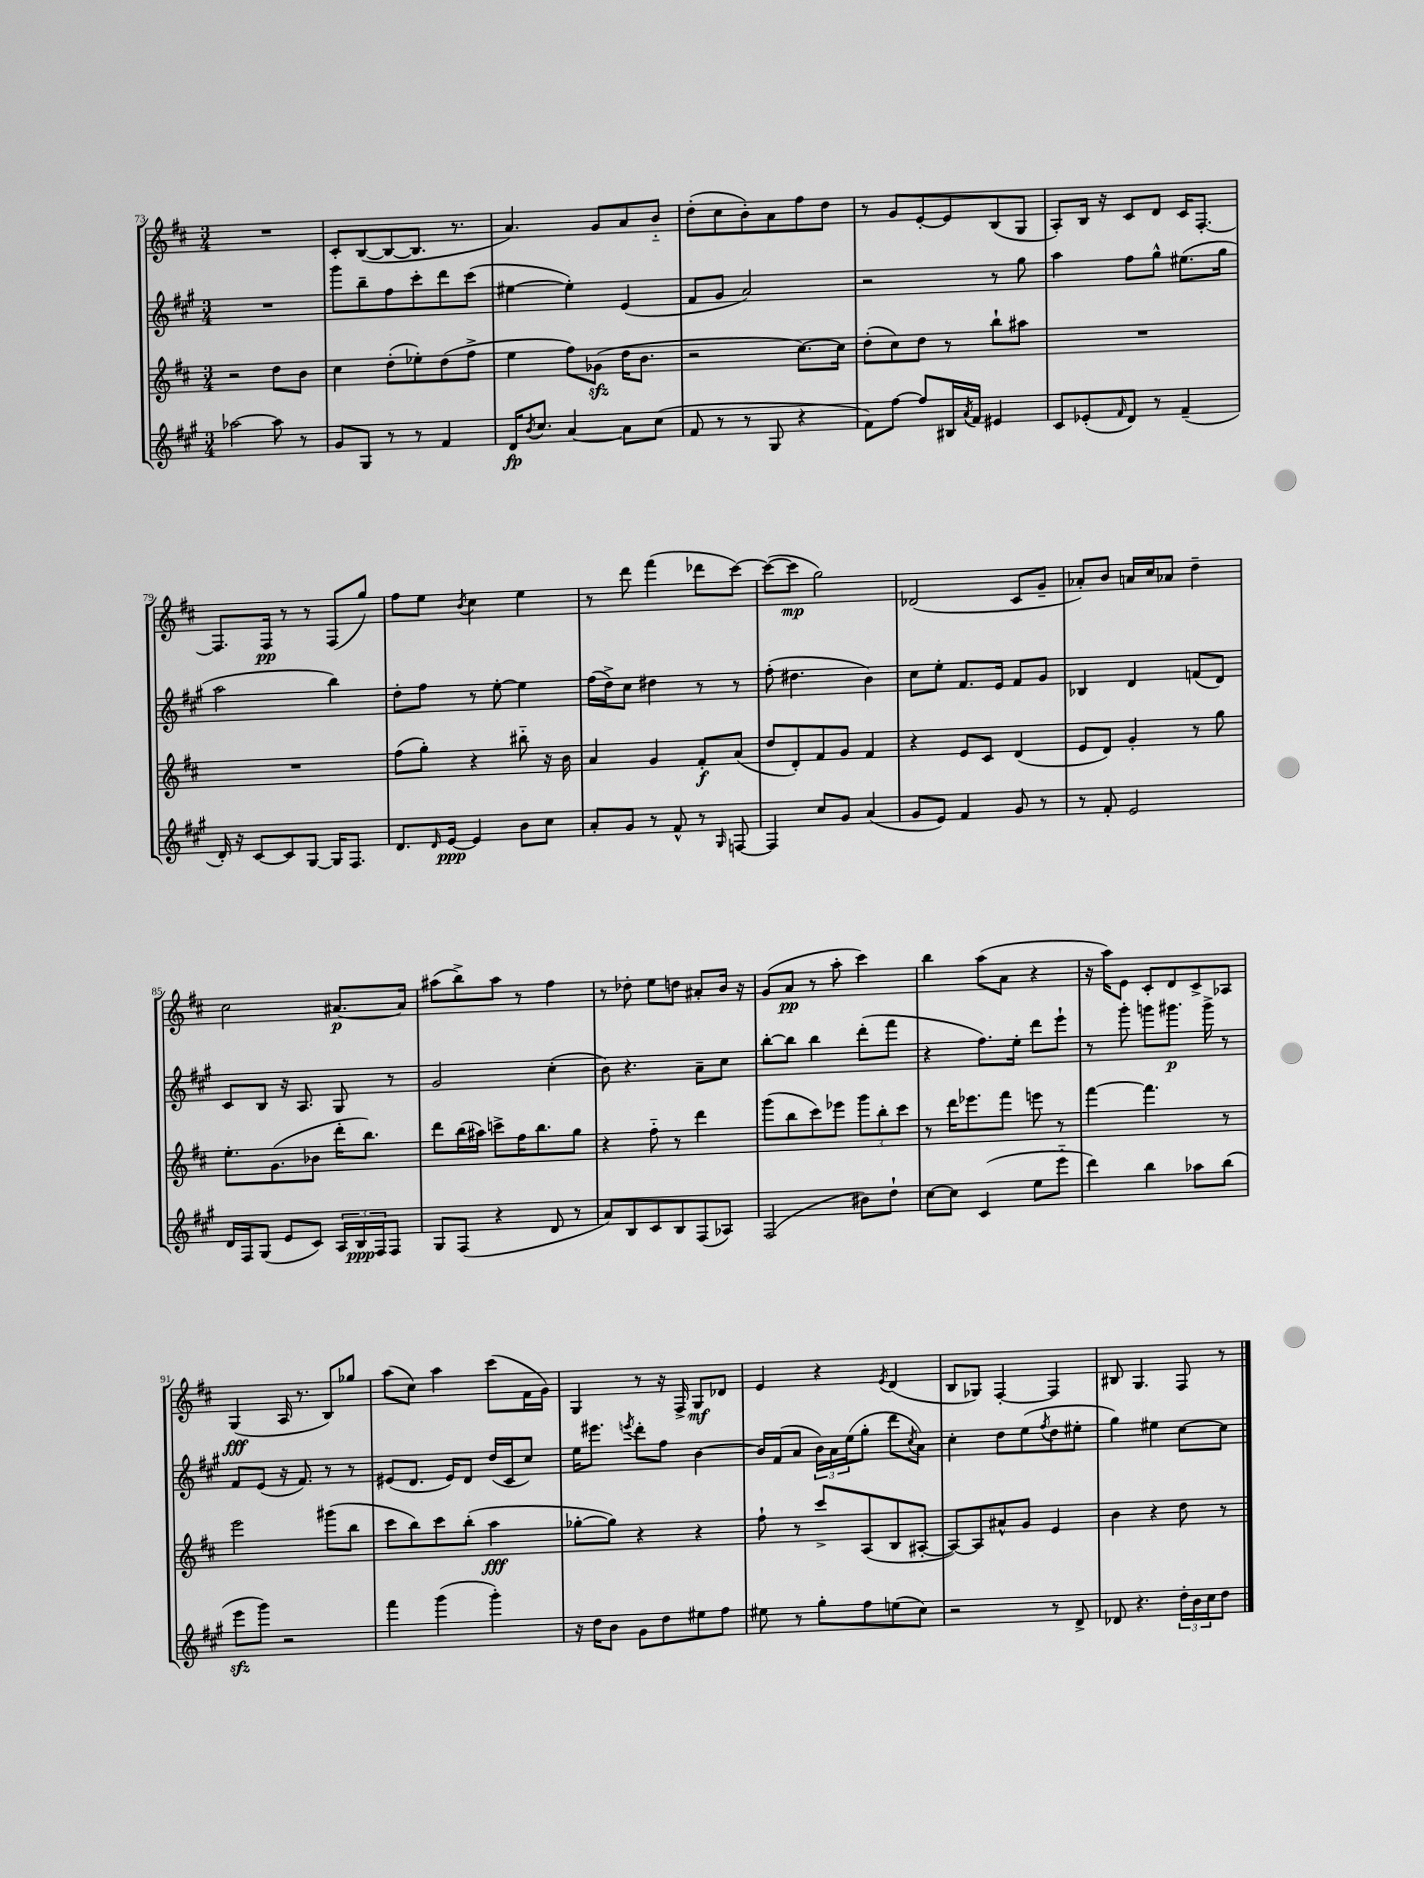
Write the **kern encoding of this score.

**kern	**dynam	**kern	**dynam	**kern	**dynam	**kern	**dynam
*part4	*part4	*part3	*part3	*part2	*part2	*part1	*part1
*staff4	*staff4	*staff3	*staff3	*staff2	*staff2	*staff1	*staff1
*clefG2	*	*clefG2	*	*clefG2	*	*clefG2	*
*k[f#c#g#]	*	*k[f#c#]	*	*k[f#c#g#]	*	*k[f#c#]	*
*M3/4	*	*M3/4	*	*M3/4	*	*M3/4	*
=73	=73	=73	=73	=73	=73	=73	=73
[2aa-X\	.	2r	.	2.r	.	2.r	.
8aa-\]	.	8dd\L	.	.	.	.	.
8r	.	8b\J	.	.	.	.	.
=74	=74	=74	=74	=74	=74	=74	=74
8g#/L	.	4cc#\	.	8ggg#\L	.	8c#'/L	.
8G#/J	.	.	.	8bb~\	.	([8B/	.
8r	.	(8dd'\L	.	8ff#\	.	8B/_	.
8r	.	8ee-X'\)	.	8ccc#'\	.	8.B/J]	.
4f#/	.	(8dd\	.	8ddd\	.	.	.
.	.	.	.	.	.	8.r	.
.	.	8ff#^\J	.	(8ccc#\J	.	.	.
=75	=75	=75	=75	=75	=75	=75	=75
16d/KL	fp	4ee\	.	[4ee#X\	.	4.a/)	.
8qb/	.	.	.	.	.	.	.
8.cc#/J	.	.	.	.	.	.	.
[4a/	.	8ff#\L)	.	4ee#'\])	.	.	.
.	.	(8g-Xzz\J	.	.	.	8g/L	.
8a\L]	.	16dd\KL	.	(4e/	.	8a/	.
.	.	8.b\J	.	.	.	.	.
(8cc#\J	.	.	.	.	.	8b/J	.
=76	=76	=76	=76	=76	=76	=76	=76
8f#/	.	2r	.	8f#/L	.	(8dd'\L	.
8r	.	.	.	8g#/J	.	8cc#\	.
8r	.	.	.	2a/)	.	8b'\)	.
8G#/	.	.	.	.	.	8a\	.
4r	.	[8.cc#\L)	.	.	.	8ff#\	.
.	.	.	.	.	.	8dd\J	.
.	.	16cc#\Jk]	.	.	.	.	.
=77	=77	=77	=77	=77	=77	=77	=77
8f#\L)	.	(8dd'\L	.	2r	.	8r	.
[8ff#\J	.	8cc#\)	.	.	.	8g/L	.
8ff#/L]	.	8dd\J	.	.	.	[8e'/	.
16B#X/L	.	8r	.	.	.	8e/]	.
8qa/	.	.	.	.	.	.	.
16f#/JJ	.	.	.	.	.	.	.
4e#X/	.	8bb`\L	.	8r	.	(8B/	.
.	.	8aa#X\J	.	8gg#\	.	8G/J	.
=78	=78	=78	=78	=78	=78	=78	=78
8c#/L	.	2.r	.	4aa\	.	8A'/L)	.
(8e-X'/	.	.	.	.	.	16B/Jk	.
.	.	.	.	.	.	16r	.
16qqf#/	.	.	.	.	.	.	.
8d/J)	.	.	.	8ff#\L	.	8c#/L	.
8r	.	.	.	8gg#^^\J	.	8d/J	.
(4f#~/	.	.	.	(8.ee#X\L	.	16c#/KL	.
.	.	.	.	.	.	[8.F#'/J	.
.	.	.	.	16gg#\Jk	.	.	.
!!LO:LB:g=z
=79	=79	=79	=79	=79	=79	=79	=79
16d'/)	.	2.r	.	2aa\	.	8.F#/L]	.
16r	.	.	.	.	.	.	.
[8c#/L	.	.	.	.	.	.	.
.	.	.	.	.	.	16F#/Jk	pp
8c#/]	.	.	.	.	.	8r	.
[8G#/J	.	.	.	.	.	8r	.
16G#/KL]	.	.	.	4bb\)	.	(8F#/L	.
8.F#/J	.	.	.	.	.	.	.
.	.	.	.	.	.	8gg/J)	.
=80	=80	=80	=80	=80	=80	=80	=80
8.d/L	.	(8ff#\L	.	8dd'\L	.	8ff#\L	.
.	.	8gg'\J)	.	8ff#\J	.	8ee\J	.
16qqd/	.	.	.	.	.	.	.
[16e/Jk	ppp	.	.	.	.	.	.
.	.	.	.	.	.	8qb/	.
4e/]	.	4r	.	8r	.	4cc#\	.
.	.	.	.	[8ee'\	.	.	.
8b\L	.	8bb#X\	.	4ee\]	.	4ee\	.
8cc#\J	.	16r	.	.	.	.	.
.	.	16b\	.	.	.	.	.
=81	=81	=81	=81	=81	=81	=81	=81
8a'/L	.	4a/	.	(16ff#\LL	.	8r	.
.	.	.	.	16dd^\J)	.	.	.
8g#/J	.	.	.	8cc#\J	.	8ddd\	.
8r	.	4g/	.	4dd#X\	.	(4fff#\	.
8f#^^/	.	.	.	.	.	.	.
8r	.	8f#'/L	f	8r	.	8ddd-X\L	.
16qqG#/	.	.	.	.	.	.	.
[8Fn/	.	(8a/J	.	8r	.	[8ccc#\J)	.
=82	=82	=82	=82	=82	=82	=82	=82
4F/]	.	8dd/L	.	(8ff#'\	.	(8ccc#\L_	.
.	.	8d'/)	.	4.dd#X\	.	8ccc#\J]	mp
8cc#/L	.	8f#/	.	.	.	2gg\)	.
8g#/J	.	8g/J	.	.	.	.	.
(4a/	.	4f#/	.	4b\)	.	.	.
=83	=83	=83	=83	=83	=83	=83	=83
8g#/L	.	4r	.	8cc#\L	.	(2d-X/	.
8e/J)	.	.	.	8ee'\J	.	.	.
4f#/	.	8e/L	.	8.f#/L	.	.	.
.	.	8c#/J	.	.	.	.	.
.	.	.	.	16e/Jk	.	.	.
8g#/	.	(4d/	.	8f#/L	.	8c#/L	.
8r	.	.	.	8g#/J	.	8g~/J	.
=84	=84	=84	=84	=84	=84	=84	=84
8r	.	8e/L	.	4B-X/	.	8a-X'/L)	.
8f#'/	.	8d/J)	.	.	.	8b/J	.
2e/	.	4g'/	.	4d/	.	16an/LL	.
.	.	.	.	.	.	16cc#/J	.
.	.	.	.	.	.	8a-X/J	.
.	.	8r	.	(8fn/L	.	4dd~\	.
.	.	8gg\	.	8d/J)	.	.	.
!!LO:LB:g=z
=85	=85	=85	=85	=85	=85	=85	=85
16d/LL	.	8.ee'\L	.	8c#/L	.	2cc#\	.
16F#/J	.	.	.	.	.	.	.
(8G#/J	.	.	.	8B/J	.	.	.
.	.	(8.g\	.	.	.	.	.
8e/L	.	.	.	16r	.	.	.
.	.	.	.	8.A/	.	.	.
8c#/J)	.	8b-X\J	.	.	.	.	.
24A/LL	.	16ddd'\KL	.	8G#/	.	[8.a#X/L	p
24B/	ppp	.	.	.	.	.	.
.	.	8.bb\J)	.	.	.	.	.
24F#/J	.	.	.	.	.	.	.
8F#/J	.	.	.	8r	.	.	.
.	.	.	.	.	.	16a#/Jk]	.
=86	=86	=86	=86	=86	=86	=86	=86
8G#/L	.	8ddd\L	.	2g#/	.	(8aa#X\L	.
(8F#/J	.	(16bb\L	.	.	.	8bb^\)	.
.	.	16aa#X\JJ)	.	.	.	.	.
4r	.	8cccn^\L	.	.	.	8aa#\J	.
.	.	16ff#\K	.	.	.	8r	.
.	.	8.bb\	.	.	.	.	.
8d/	.	.	.	(4cc#'\	.	4ff#\	.
8r	.	8gg\J	.	.	.	.	.
=87	=87	=87	=87	=87	=87	=87	=87
8a/L)	.	4r	.	8b\)	.	8r	.
8B/	.	.	.	4.r	.	8dd-X'\	.
8c#/	.	8ff#\	.	.	.	8ee\L	.
8B/	.	8r	.	.	.	8ddn\J	.
(8F#/	.	4ddd\	.	8a~\L	.	8a#X'/L	.
8A-X/J)	.	.	.	8cc#\J	.	16b/Jk	.
.	.	.	.	.	.	16r	.
=88	=88	=88	=88	=88	=88	=88	=88
(2F#/	.	(8ggg\L	.	[8bb'\L	.	(8g/L	.
.	.	8bb\	.	8bb\J]	.	8a/J	pp
.	.	8ccc#\)	.	4bb\	.	8r	.
.	.	8eee-X\J	.	.	.	8aa'\	.
8b#X\L)	.	12ggg\L	.	(8ddd'\L	.	4ccc#\)	.
.	.	12bb'\	.	.	.	.	.
8dd`\J	.	.	.	8fff#\J	.	.	.
.	.	12ccc#\J	.	.	.	.	.
=89	=89	=89	=89	=89	=89	=89	=89
[8cc#\L	.	8r	.	4r	.	4bb\	.
8cc#\J]	.	16ddd\KL	.	.	.	.	.
.	.	8.eee-X\	.	.	.	.	.
(4c#/	.	.	.	8.ff#\L)	.	(8aa\L	.
.	.	8fff#\J	.	.	.	8a\J	.
.	.	.	.	16ee'\Jk	.	.	.
8ee\L	.	8eeen\	.	8ddd\L	.	4r	.
8eee\J	.	8r	.	8eee`\J	.	.	.
=90	=90	=90	=90	=90	=90	=90	=90
4ddd\)	.	[4fff#\	.	8r	.	16r	.
.	.	.	.	.	.	16aa\KL)	.
.	.	.	.	8ggg#'\	.	8e\J	.
4bb\	.	4.fff#\]	.	8gggn\L	.	8c#'/L	.
.	.	.	.	8.ggg#X\J	p	8d/	.
8aa-X\L	.	.	.	.	.	8c#^/	.
.	.	.	.	16ggg#^\	.	.	.
(8bb\J	.	8r	.	8r	.	8A-X/J	.
!!LO:LB:g=z
=91	=91	=91	=91	=91	=91	=91	=91
8eeezz\L	.	2eee\	.	8f#/L	.	(4G/	fff
8ggg#\J)	.	.	.	(8e/J	.	.	.
2r	.	.	.	16r	.	16A/	.
.	.	.	.	8.f#/)	.	8.r	.
.	.	(8ggg#X\L	.	8r	.	8B/L)	.
.	.	8bb\J	.	8r	.	8gg-X/J	.
=92	=92	=92	=92	=92	=92	=92	=92
4fff#\	.	8ccc#\L	.	(8e#X/L	.	(8aa\L	.
.	.	8bb\)	.	8.d/J	.	8cc#\J)	.
(4ggg#\	.	8ccc#\	.	.	.	4aa\	.
.	.	.	.	16e#/KL)	.	.	.
.	.	(8bb'\J	.	8d/J	.	.	.
4ggg#'\)	.	4aa\	fff	(16dd/LL	.	(8ccc#\L	.
.	.	.	.	16c#/J	.	.	.
.	.	.	.	8cc#/J)	.	16f#\L	.
.	.	.	.	.	.	16g\JJ)	.
=93	=93	=93	=93	=93	=93	=93	=93
16r	.	[8gg-X'\L	.	16ee\KL	.	4G/	.
16dd\KL	.	.	.	8.eee#X\J	.	.	.
8b\J	.	8gg-\J])	.	.	.	.	.
.	.	.	.	8qeeen/	.	.	.
8g#\L	.	4r	.	8ddd'\L	.	8r	.
8dd\	.	.	.	8ff#\J	.	16r	.
.	.	.	.	.	.	16F#^/	.
8ee#X\	.	4r	.	[4b\	.	8G/L	mf
8ff#\J	.	.	.	.	.	8d-X/J	.
=94	=94	=94	=94	=94	=94	=94	=94
8ee#X\	.	8ff#`\	.	16b/LL]	.	4e/	.
.	.	.	.	(16f#/J	.	.	.
8r	.	8r	.	8a/J	.	.	.
8gg#'\L	.	8ccc#^/L	.	24b\LL)	.	4r	.
.	.	.	.	24a\	.	.	.
.	.	.	.	(24ee\J	.	.	.
8ff#\	.	(8A/	.	8gg#'\J	.	.	.
.	.	.	.	.	.	8qe/	.
(8een\	.	8B/	.	8ddd\L	.	(4d/	.
.	.	.	.	8qcc#/	.	.	.
8cc#\J)	.	[8A#X'/J	.	8a\J)	.	.	.
=95	=95	=95	=95	=95	=95	=95	=95
2r	.	8A#/L_)	.	4cc#'\	.	8B/L	.
.	.	8A#/]	.	.	.	8G-X/J)	.
.	.	8a#X^^/	.	8dd\L	.	[4F#'/	.
.	.	8g/J	.	(8ee\	.	.	.
.	.	.	.	8qff#/	.	.	.
8r	.	4e/	.	8dd\	.	4F#/]	.
8d^/	.	.	.	8ee#X'\J	.	.	.
=96	=96	=96	=96	=96	=96	=96	=96
8d-X/	.	4b\	.	4gg#\)	.	8B#X/	.
4.r	.	.	.	.	.	4.G/	.
.	.	4r	.	4ee#X\	.	.	.
24dd'\LL	.	8dd\	.	[8cc#\L	.	8F#/	.
24b\	.	.	.	.	.	.	.
24cc#\J	.	.	.	.	.	.	.
8dd\J	.	8r	.	8cc#\J]	.	8r	.
==	==	==	==	==	==	==	==
*-	*-	*-	*-	*-	*-	*-	*-
